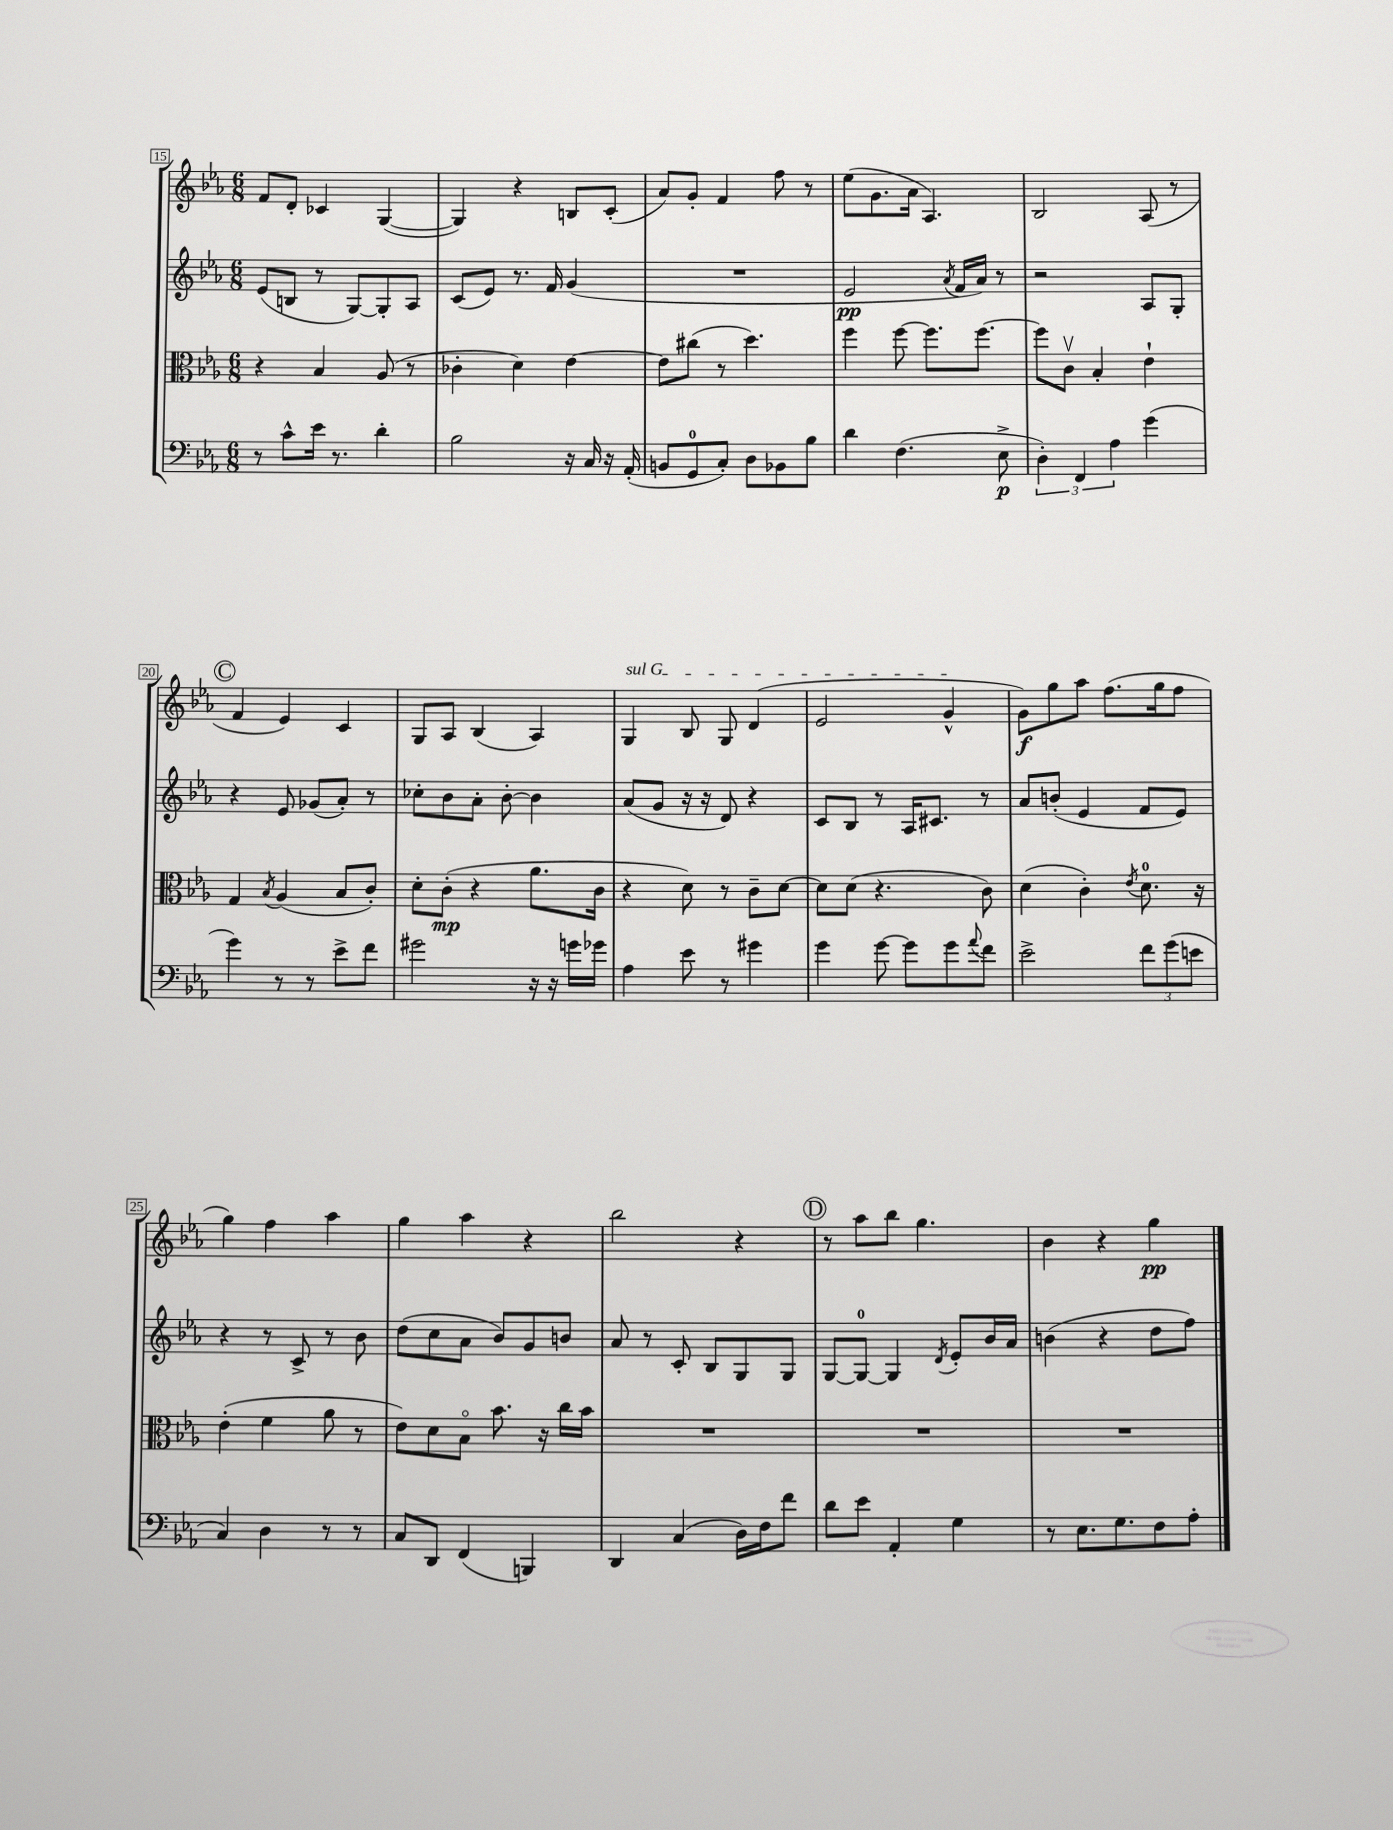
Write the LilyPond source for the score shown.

<<
\new StaffGroup <<
\new Staff = "s0" {
    \clef treble \key ees \major \numericTimeSignature \time 6/8
    f'8 d'8-. ces'4 g4~( |
    g4) r4 b8 c'8-.( |
    aes'8) g'8-. f'4 f''8 r8 |
    ees''8( g'8. aes'16 aes4.) |
    bes2 aes8( r8 |
    \mark \markup { \circle "C" } f'4 ees'4) c'4 |
    g8 aes8 bes4( aes4) |
    \once \override TextSpanner.bound-details.left.text = \markup { \italic "sul G" } g4\startTextSpan bes8 g8 d'4( |
    ees'2 g'4-^\stopTextSpan |
    g'8\f) g''8 aes''8 f''8.( g''16 f''8 |
    g''4) f''4 aes''4 |
    g''4 aes''4 r4 |
    bes''2 r4 |
    \mark \markup { \circle "D" } r8 aes''8 bes''8 g''4. |
    bes'4 r4 g''4\pp \bar "|." |
}
\new Staff = "s1" {
    \clef treble \key ees \major \numericTimeSignature \time 6/8
    ees'8( b8 r8 g8~) g8-. aes8 |
    c'8( ees'8) r8. f'16 g'4( |
    R2. |
    ees'2\pp \acciaccatura { aes'8 } f'16 aes'16) r8 |
    r2 aes8 g8-. |
    \mark \markup { \circle "C" } r4 ees'8 ges'8( aes'8-.) r8 |
    ces''8-. bes'8 aes'8-. bes'8~-. bes'4 |
    aes'8( g'8 r16 r16 d'8) r4 |
    c'8 bes8 r8 aes16 cis'8. r8 |
    aes'8 b'8-.( ees'4 f'8 ees'8) |
    r4 r8 c'8-> r8 bes'8 |
    d''8( c''8 aes'8 bes'8) g'8 b'8 |
    aes'8 r8 c'8-. bes8 g8 g8 |
    \mark \markup { \circle "D" } g8~ g8-0~ g4 \acciaccatura { d'8 } ees'8-. bes'16 aes'16 |
    b'4( r4 d''8 f''8) \bar "|." |
}
\new Staff = "s2" {
    \clef alto \key ees \major \numericTimeSignature \time 6/8
    r4 bes4 aes8( r8 |
    ces'4-. d'4) ees'4~ |
    ees'8 cis''8( r8 d''4.) |
    f''4 f''8~ f''8. f''8.~ |
    f''8 c'8\upbow bes4-. ees'4-! |
    \mark \markup { \circle "C" } g4 \acciaccatura { bes8 } aes4( bes8 c'8-.) |
    d'8-. c'8-.\mp( r4 aes'8. c'16 |
    r4 d'8) r8 c'8-- d'8~ |
    d'8 d'8( r4. c'8) |
    d'4( c'4-.) \acciaccatura { ees'8 } d'8.-0 r16 |
    ees'4-.( f'4 aes'8 r8 |
    ees'8) d'8 bes8\flageolet bes'8. r16 c''16 bes'16 |
    R2. |
    \mark \markup { \circle "D" } R2. |
    R2. \bar "|." |
}
\new Staff = "s3" {
    \clef bass \key ees \major \numericTimeSignature \time 6/8
    r8 c'8-^ ees'16 r8. d'4-. |
    bes2 r16 c16 r16 aes,16-.( |
    b,8 g,8-0 c8-.) d8 bes,8 bes8 |
    d'4 f4.( ees8->\p |
    \tuplet 3/2 { d4-.) f,4 aes4 } g'4( |
    \mark \markup { \circle "C" } g'4) r8 r8 ees'8-> f'8 |
    gis'2 r16 r16 g'16 ges'16 |
    aes4 ees'8 r8 gis'4 |
    g'4 g'8~ g'8 g'8 \appoggiatura { aes'8 } f'8 |
    ees'2-> \tuplet 3/2 { f'8 g'8( e'8 } |
    c4) d4 r8 r8 |
    c8 d,8 f,4( b,,4) |
    d,4 c4( d16) f16 f'8 |
    \mark \markup { \circle "D" } d'8 ees'8 aes,4-. g4 |
    r8 ees8. g8. f8 aes8-. \bar "|." |
}
>>
>>
\layout { \context { \Score currentBarNumber = #15 \override BarNumber.stencil = #(make-stencil-boxer 0.1 0.3 ly:text-interface::print) } }
